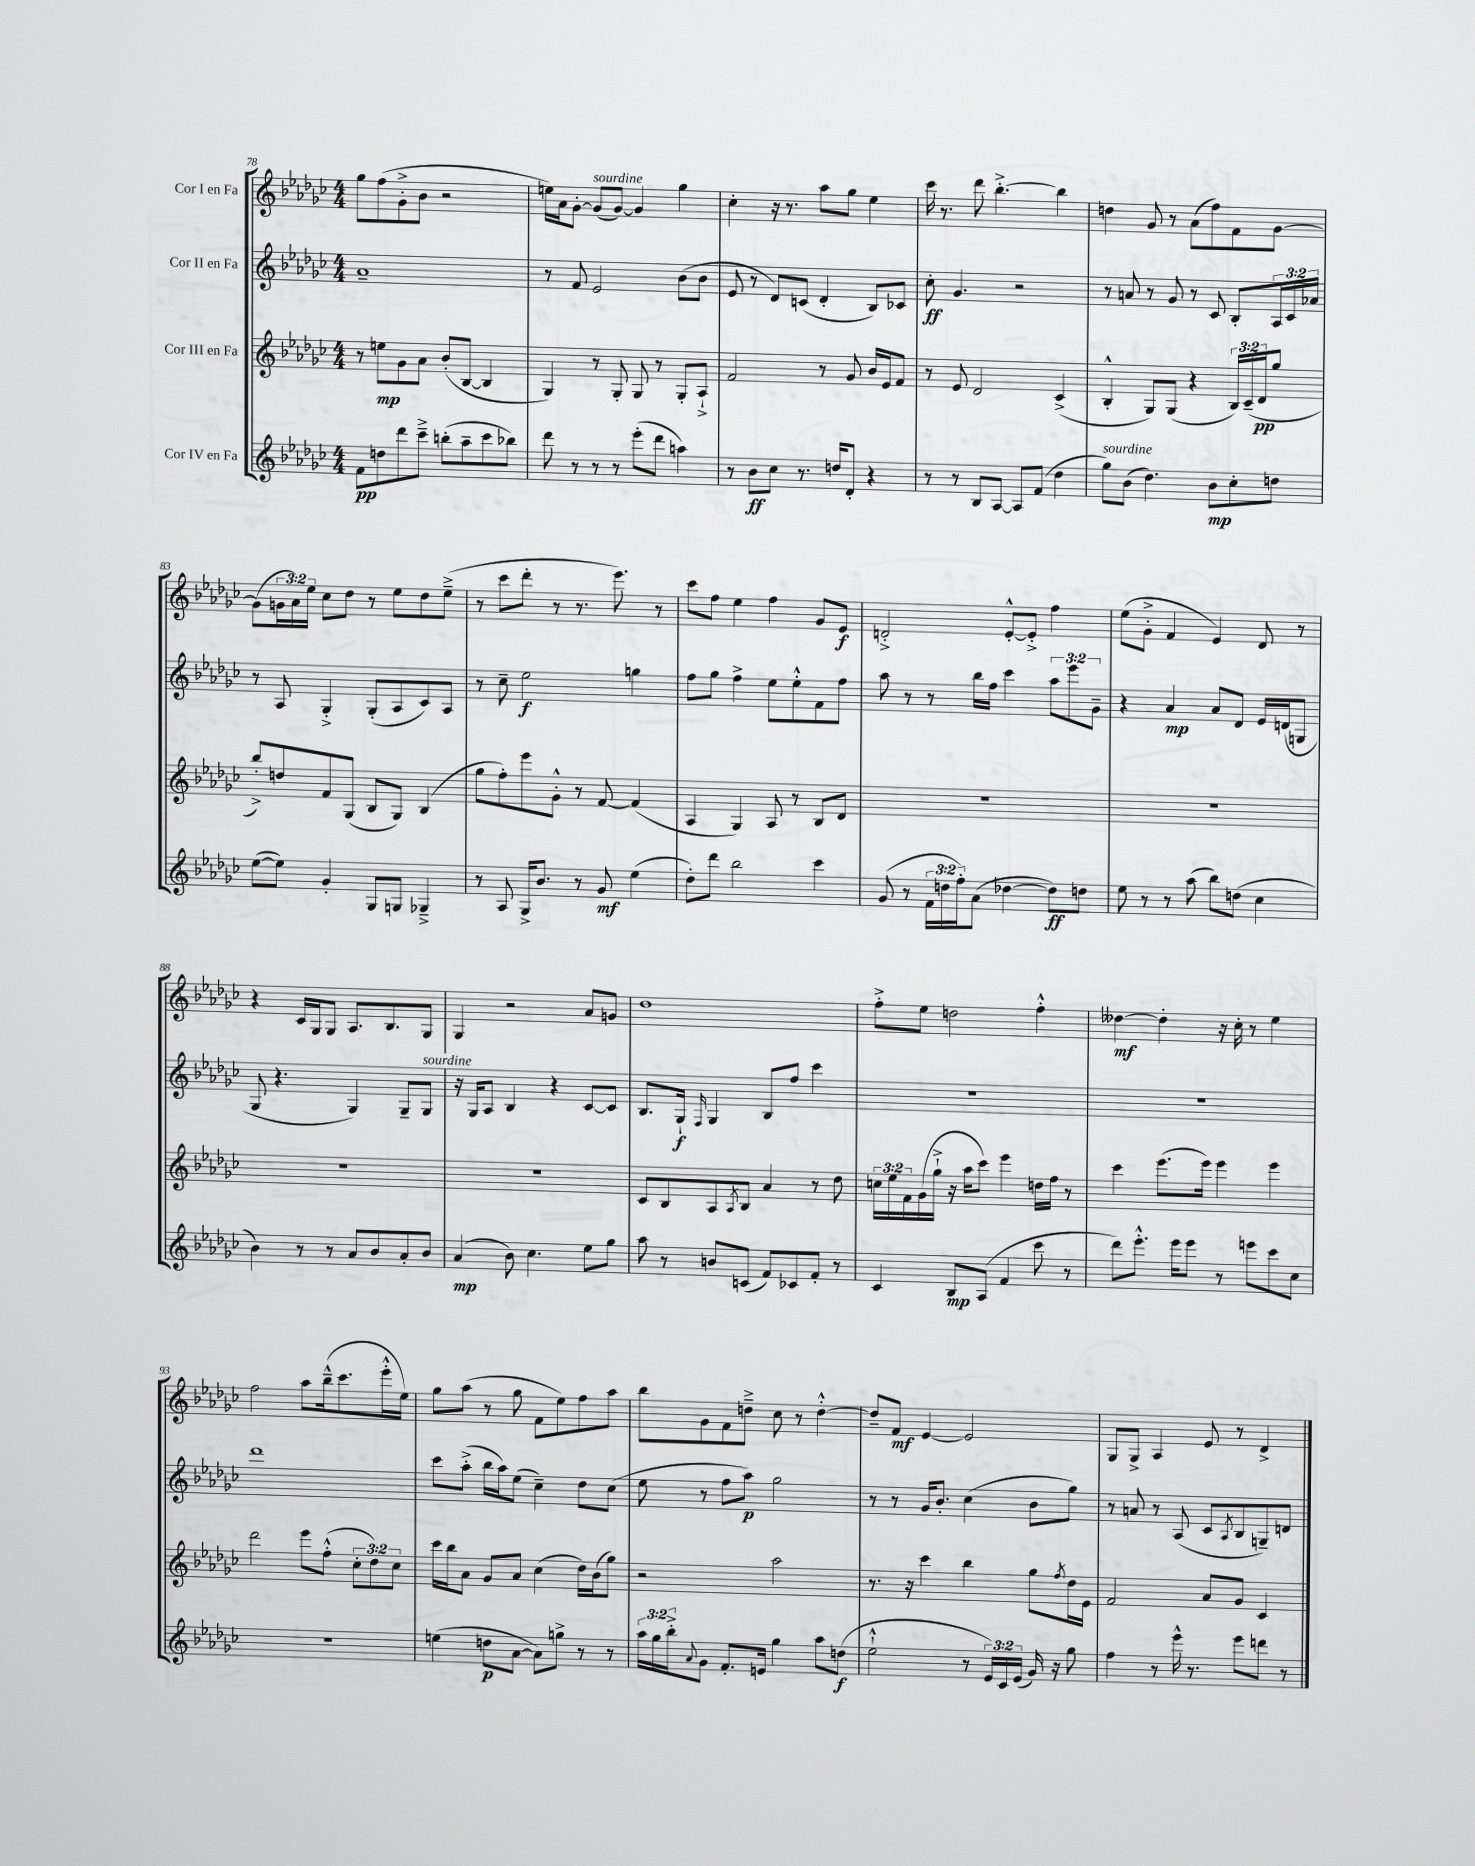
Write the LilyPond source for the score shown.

<<
\new StaffGroup <<
\new Staff = "s0" \with { instrumentName = "Cor I en Fa" } {
    \clef treble \key ges \major \numericTimeSignature \time 4/4 \override Staff.TupletNumber.text = #tuplet-number::calc-fraction-text
    ges''8 f''8( ges'8-.-> bes'8 r2 |
    e''16) aes'16 ges'8~-. ges'8^\markup { \italic "sourdine" }( ges'8~) ges'4 ges''4 |
    ces''4-. r16 r8. aes''8 ges''8 ees''4 |
    ces'''16 r8. des'''8 bes''4.~-.-> bes''4 |
    d''4 ges'8 r8 aes'8( f''8) f'8 ges'8~ |
    ges'8( \tuplet 3/2 { g'16 aes'16) ees''16 } ces''8 des''8 r8 ees''8 des''8 ees''8--->( |
    r8 ces'''8 des'''8-. r8 r8. ees'''8.) r8 |
    ces'''8 f''8 ees''4 f''4 ges'8 ees'8\f |
    d'2-.-> ees'8~-.-^ ees'8-.-> f''4 |
    ees''8( ges'8-.-> f'4 ees'4) des'8 r8 |
    r4 ces'16 ges16 ges8 aes8. bes8. ges8 |
    ges4 r2 aes'8 g'8 |
    des''1 |
    f''8-.-> ees''8 d''2 f''4-.-^ |
    deses''4~\mf deses''4-. r16 ces''16-. r8 ees''4 |
    f''2 aes''8 bes''16---^( ces'''8. ees'''16-.-^ ees''16) |
    ges''8 aes''8( r8 ges''8 f'8 ees''8) f''8 aes''8 |
    bes''8 ges'8 f'8 d''8---> ces''8 r8 d''4~-.-^ |
    d''8-- f'8\mf ees'4~ ees'2 |
    ges8 ges8-> aes4 ees'8 r8 des'4-> \bar "|." |
}
\new Staff = "s1" \with { instrumentName = "Cor II en Fa" } {
    \clef treble \key ges \major \numericTimeSignature \time 4/4 \override Staff.TupletNumber.text = #tuplet-number::calc-fraction-text
    aes'1-- |
    r8 f'8 ees'2 bes'8( bes'8 |
    ees'8 r8 des'8) c'8( des'4-. bes8) ces'8 |
    ces''8-.\ff ges'4. r2 |
    r8 a'8 r8 ges'8 r8 ces'8 bes8-. \tuplet 3/2 { aes16 ces'16 aes'16 } |
    r8 aes8 ges4-.-> ges8-.( aes8 ces'8) aes8 |
    r8 ces''8-- ees''2\f g''4 |
    f''8 ges''8 f''4-> ees''8 ees''8-.-^ f'8 f''8 |
    aes''8 r8 r8 bes''16 f''16 ces'''4 \tuplet 3/2 { aes''8 ees'''8 ges'8-- } |
    r4 aes'4\mp aes'8 des'8 ees'16 d'16( g8 |
    ges8 r4. ges4) ges8-- ges8^\markup { \italic "sourdine" } |
    r16 ges16 aes8 bes4 r4 ces'8~ ces'8 |
    bes8. ges16-!\f \grace { f16 } ges4 bes8 f''8 ces'''4 |
    R1 |
    R1 |
    des'''1 |
    ces'''8 aes''8-.->( bes''16 aes''16) ees''8( ces''4--) des''8 ces''8( |
    ees''8 r8 f''8 aes''8\p) ges''2 |
    r8 r8 ges'16 bes'8.-. ces''4( bes'8 ges''8) |
    r8 a'8 r8 aes8( ces'8 \acciaccatura { aes8 } bes8 g8--) d'8 \bar "|." |
}
\new Staff = "s2" \with { instrumentName = "Cor III en Fa" } {
    \clef treble \key ges \major \numericTimeSignature \time 4/4 \override Staff.TupletNumber.text = #tuplet-number::calc-fraction-text
    r8 e''8\mp ges'8 aes'8 bes'8-.( bes8~ bes4 |
    ges4) r8 ges8-. ges8 r8 ges8-. aes8-!-> |
    f'2 r8 ges'8 bes'16 ees'16 f'8 |
    r8 ees'8 des'2 ces'4->( |
    bes4-.-^ ges8) ges8( r4 \tuplet 3/2 { bes16) ces'16--( des'16\pp } ges''8 |
    bes''8-.->) d''8 f'8 ges8( bes8 ges8) bes4( |
    ges''8 f''8-.) ees'''8 ges'8-.-^ r8 f'8~ f'4( |
    aes4 ges4) aes8 r8 bes8 des'8 |
    R1 |
    R1 |
    R1 |
    R1 |
    ces'8 bes8 aes8 \acciaccatura { aes8 } bes8 aes'4 r8 des''8 |
    \tuplet 3/2 { c''16 ees''16 f'16 } ges'16( ges''16-!-> r16 aes''16 ces'''8) ees'''4 d''16 f''16 r8 |
    ces'''4 ees'''8.( ees'''16) ees'''4 ees'''4 |
    des'''2 ees'''8 f''8-.-^( \tuplet 3/2 { ces''8-. des''8) ces''8 } |
    ces'''16 bes''16 aes'8 ges'8 aes'8 ces''4( des''16) bes'16( ges''8) |
    r2 aes''2 |
    r8. r16 ces'''4 bes''4 ges''8 \acciaccatura { f''8 } des''16 ees'16 |
    f'2 aes'8 ges'8 ces'4 \bar "|." |
}
\new Staff = "s3" \with { instrumentName = "Cor IV en Fa" } {
    \clef treble \key ges \major \numericTimeSignature \time 4/4 \override Staff.TupletNumber.text = #tuplet-number::calc-fraction-text
    f'8\pp d''8 des'''8 ces'''8---> b''8-.( aes''8-- ces'''8 bes''8) |
    des'''8 r8 r8 r8 ees'''8-.( des'''8 a''4) |
    r8 bes'8\ff ces''8 r8. d''16 des'8-. r4 |
    r8 r8 bes8 aes8~ aes8 f'8( des''4 |
    ges''8^\markup { \italic "sourdine" }) bes'8( des''4.) bes'8\mp ces''8-. d''8 |
    ees''8~( ees''8) ges'4-. ges8 g8 ges4---> |
    r8 aes8 ges16-> bes'8. r8 ges'8\mf ees''4( |
    des''8-.) des'''8 bes''2 ces'''4 |
    ges'8( r8 \tuplet 3/2 { f'16 d''16 f''16-.) } aes'8( des''4~ des''8\ff) d''8 |
    ees''8 r8 r8 aes''8( bes''8) d''8( ces''4 |
    bes'4) r8 r8 aes'8 bes'8 aes'8-. bes'8 |
    aes'4\mp( bes'8) ces''4. ees''8 ges''8 |
    aes''8 r8 b'8 c'8( f'8) ces'8 f'8-. r8 |
    ces'4 bes8\mp aes8( f'4 ces'''8 r8 |
    des'''8) ees'''8.-.-^ ees'''16 ees'''8 r8 e'''8 ces'''8 ces''8 |
    R1 |
    e''4( d''8\p aes'8~ aes'8) g''8-> r8 r8 |
    \tuplet 3/2 { aes''16 ges''16 bes''16-.-> } \appoggiatura { aes'8 } ges'8 f'8.-. e'16 ges''4 aes''8 d''8\f( |
    ees''2-!-^ r8 \tuplet 3/2 { ees'16) ces'16 ees'16( } ges'16) r16 ges''8 |
    f''4 r8 ees'''16-^ r8. ees'''8 d'''8 r8 \bar "|." |
}
>>
>>
\layout { \context { \Score currentBarNumber = #78 } }
